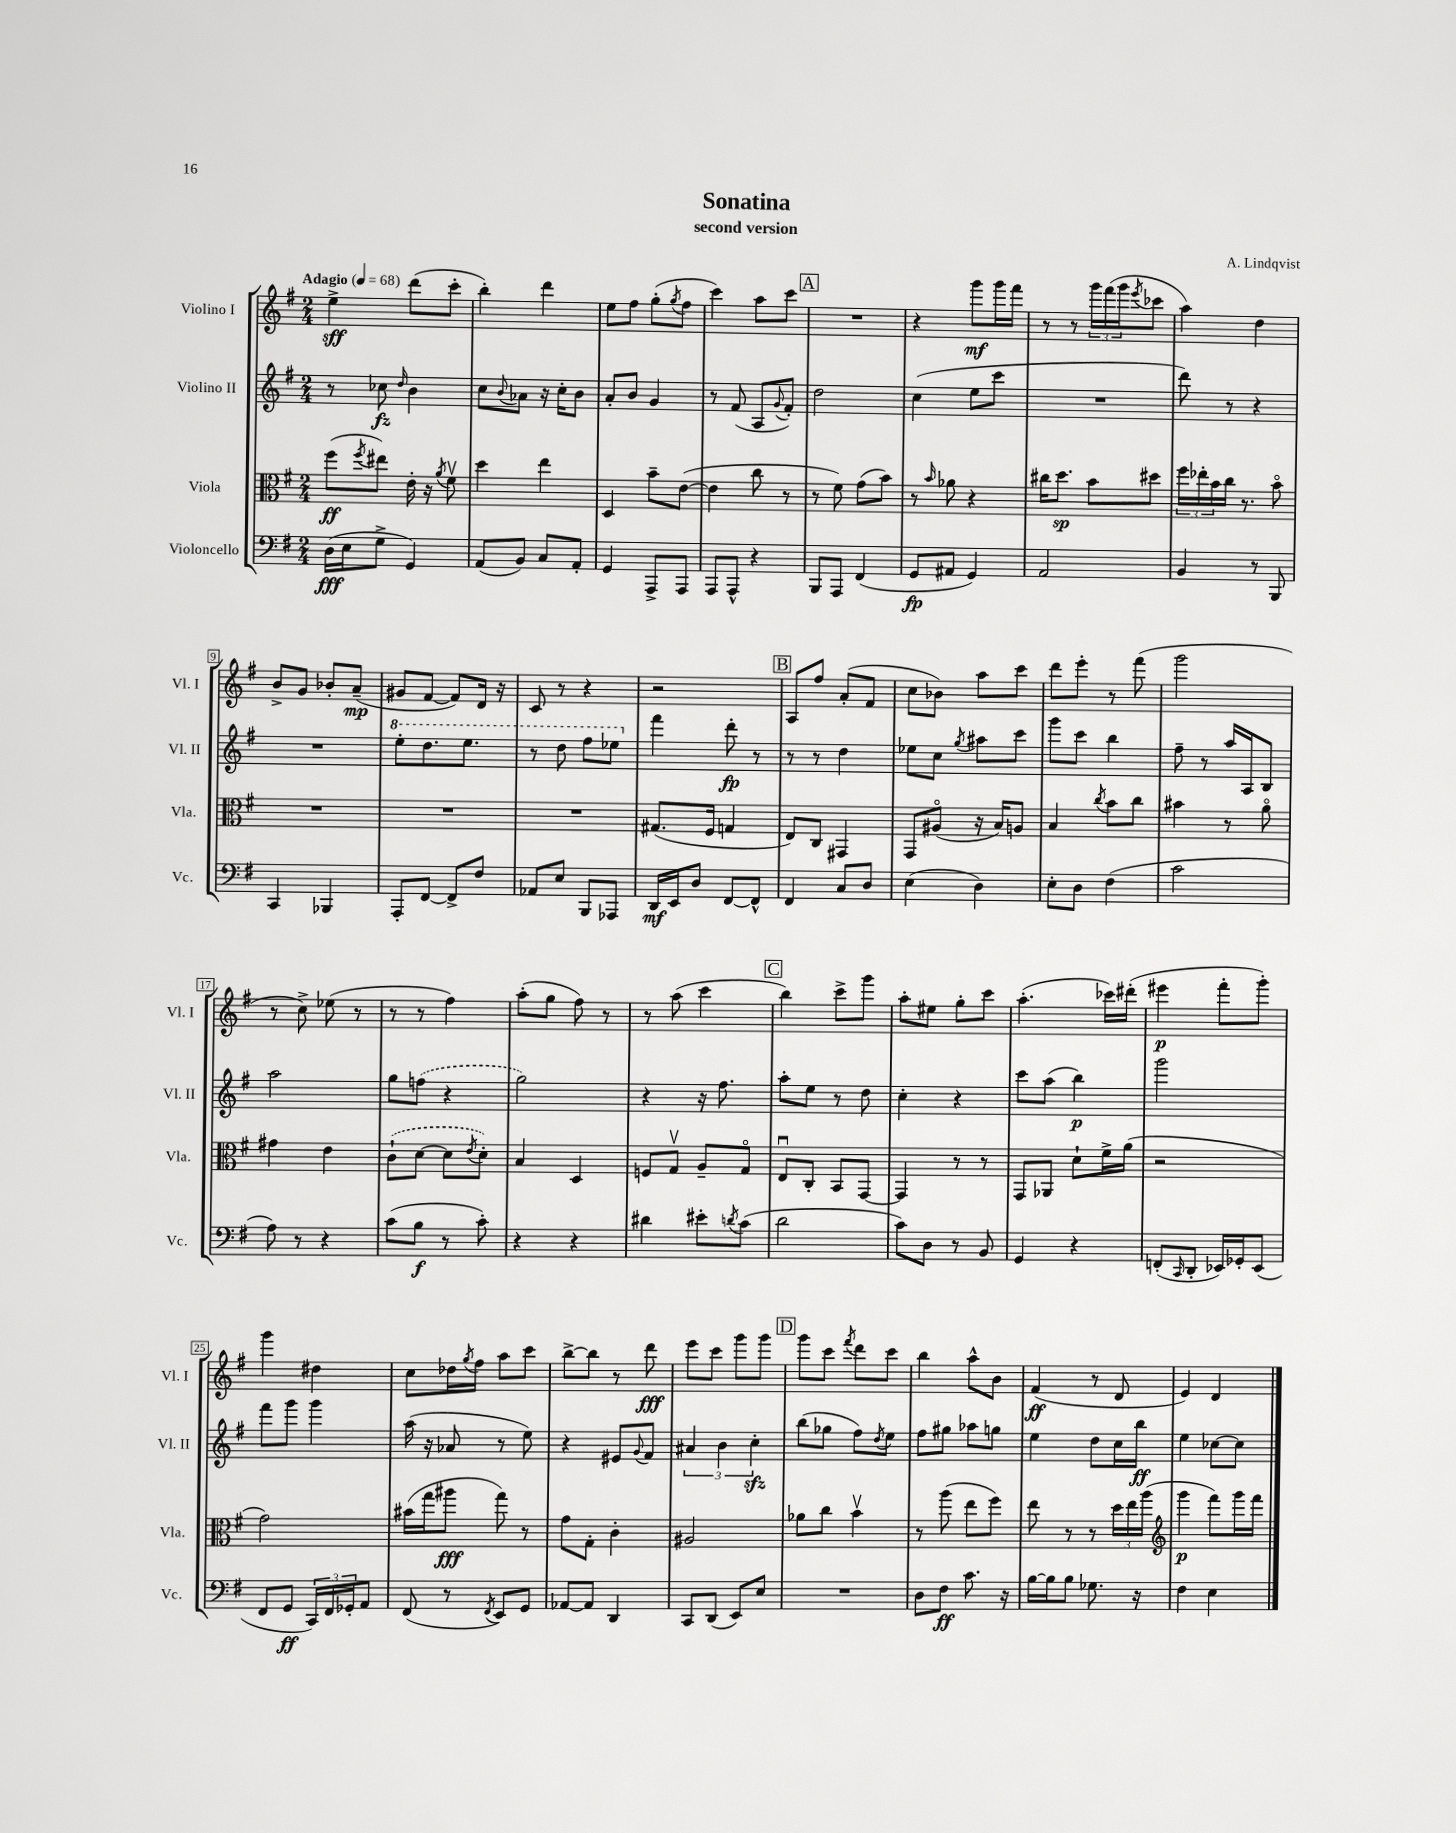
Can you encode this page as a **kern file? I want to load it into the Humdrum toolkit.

**kern	**kern	**kern	**kern
*staff4	*staff3	*staff2	*staff1
*clefF4	*clefC3	*clefG2	*clefG2
*k[f#]	*k[f#]	*k[f#]	*k[f#]
*M2/4	*M2/4	*M2/4	*M2/4
*MM68	*MM68	*MM68	*MM68
(16D\LL	(8ff#\L	8r	4ee^\
16E\J	.	.	.
.	8qff#/	.	.
8G^\J	8ee#\J)	8cc-\	.
.	.	16qqdd/	.
4GG/)	16e'\	4b\	(8ddd\L
.	16r	.	.
.	8qa/	.	.
.	8f#v\	.	8ccc'\J
=	=	=	=
(8AA/L	4dd\	8cc\L	4bb'\)
.	.	8qqb/	.
8BB/J)	.	8a-\J	.
8C/L	4ee\	16r	4ddd\
.	.	16cc'\LK	.
8AA'/J	.	8b\J	.
=	=	=	=
4GG/	4D/	8a'/L	8ee\L
.	.	8b/J	8ff#\J
8AAA^/L	8b~\L	4g/	(8gg'\L
.	.	.	8qgg/
8AAA/J	([8e\J	.	8ff#\J
=	=	=	=
8AAA/L	4e\]	8r	4ccc\)
8AAA^^/J	.	(8f#/	.
4r	8cc\	8A/L	8aa\L
.	.	8qqg/	.
.	8r	8f#'/J)	8ccc\J
=	=	=	=
8BBB/L	8r	2dd\	2r
8AAA/J	8f#\)	.	.
(4FF#/	(8g\L	.	.
.	8b\J)	.	.
=	=	=	=
8GG/L	8r	(4cc\	4r
.	16qqb/	.	.
8AA#/J	8a-\	.	.
4GG/)	4r	8ee\L	8ggg\L
.	.	8ccc\J	16ggg\L
.	.	.	16fff#\JJ
=	=	=	=
2AA/	16cc#\LK	2r	8r
.	8.dd\J	.	.
.	.	.	8r
.	8b\L	.	24ggg\LL
.	.	.	(24fff#\
.	.	.	24ggg\J
.	.	.	8qeee/
.	8dd#\J	.	8ccc-\J
=	=	=	=
4BB/	24ff#\LL	8ddd\)	4aa\)
.	24ee-'\	.	.
.	24b\	.	.
.	16cc\JJ	8r	.
.	8.r	.	.
8r	.	4r	4dd\
8BBB/	8bo\	.	.
=	=	=	=
4CC/	2r	2r	8b^/L
.	.	.	8g/J
4BBB-/	.	.	8b-'/L
.	.	.	(8a~/J
=	=	=	=
8AAA'/L	2r	8eee'\L	8g#/L
[8FF#/J	.	8.ddd\	[8f#/J
8FF#^/]L	.	.	8f#/]L)
.	.	8.eee\J	.
8F#/J	.	.	16d/Jk
.	.	.	16r
=	=	=	=
8AA-/L	2r	8r	8c/
8E/J	.	8ddd\	8r
8BBB/L	.	8fff#\L	4r
8AAA-/J	.	8eee-\J	.
=	=	=	=
16DD/LL	(8.G#/L	4fff#\	2r
16EE/J	.	.	.
8D/J	.	.	.
.	16F#/Jk	.	.
[8FF#/L	4G/	8ddd'\	.
8FF#^^/]J	.	8r	.
=	=	=	=
4FF#/	8E/L)	8r	8A/L
.	8C/J	8r	8ff#/J
8C/L	4GG#/	4dd\	(8a'/L
8D/J	.	.	8f#/J
=	=	=	=
(4E\	8GG/L	8ee-\L	8cc\L
.	(8A#o/J	8cc\J	8b-\J)
.	.	8qgg/	.
4D\)	16r	8aa#\L	8aa\L
.	16B/LK)	.	.
.	8A/J	8ccc\J	8ccc\J
=	=	=	=
8E'\L	4B/	8ggg\L	8ddd\L
8D\J	.	8ccc\J	8eee'\J
.	8qcc/	.	.
(4F#\	8b\L	4bb\	8r
.	8cc\J	.	(8fff#\
=	=	=	=
2c\	4b#\	8ff#~\	2ggg\
.	.	8r	.
.	8r	16aa/LL	.
.	.	16A/J	.
.	8ao\	8B/J	.
=	=	=	=
8A\)	4g#\	2aa\	8r
8r	.	.	8cc^\)
4r	4e\	.	(8ee-\
.	.	.	8r
=	=	=	=
(8c\L	(8c`\L	8gg\L	8r
8B\J	[8d\J	(8ff\J	8r
8r	8d\]L	4r	4ff#\)
.	8qe/	.	.
8c'\)	8d'\J)	.	.
=	=	=	=
4r	4B/	2gg\)	(8aa'\L
.	.	.	8gg\J
4r	4D/	.	8ff#\)
.	.	.	8r
=	=	=	=
4d#\	8F/L	4r	8r
.	8Gv/J	.	(8aa\
8e#'\L	8A~/L	16r	4ccc\
.	.	8.ff#\	.
8qd/	.	.	.
(8c\J	8Go/J	.	.
=	=	=	=
2d\	8Eu/L	8aa'\L	4bb\)
.	8C'/J	8ee\J	.
.	8BB/L	8r	8ccc^\L
.	[8GG/J	8dd\	8ggg\J
=	=	=	=
8c\L)	4GG/]	4cc'\	8aa'\L
8D\J	.	.	8ee#\J
8r	8r	4r	8gg'\L
8BB/	8r	.	8ccc\J
=	=	=	=
4GG/	8GG/L	8ccc\L	(4.aa'\
.	8AA-/J	(8aa\J	.
4r	8d`\L	4bb\)	.
.	16f#^\L	.	16ccc-\LL)
.	(16a\JJ	.	(16ddd#'\JJ
=	=	=	=
(8FF'/L	2r	2ggg\	4eee#\
16qqCC/	.	.	.
8DD'/J	.	.	.
16EE-/LL)	.	.	8fff#'\L
16GG-'/J	.	.	.
(8EE-/J	.	.	8ggg'\J)
=	=	=	=
8FF#/L	2g\)	8fff#\L	4ggg\
8GG/J	.	8ggg\J	.
24CC/LL)	.	4ggg\	4dd#\
24FF#/	.	.	.
24GG-'/J	.	.	.
8AA/J	.	.	.
=	=	=	=
(8FF#/	(16b#\LL	(16aa\	8cc\L
.	16gg\J	16r	.
8r	8aa#\J	8a-/	16dd-\L
.	.	.	8qgg/
.	.	.	16ff#\JJ
8qFF#/	.	.	.
8EE/L)	8gg\)	8r	8aa\L
8GG/J	8r	8ee\)	8ccc\J
=	=	=	=
[8AA-/L	8g\L	4r	[8bb^\L
8AA-/]J	8G'\J	.	8bb\]J
4DD/	4c'\	8e#/L	8r
.	.	8qqg/	.
.	.	8f#/J	8ddd\
=	=	=	=
8CC/L	2A#/	6a#/	8eee\L
(8DD/J	.	.	8ccc\J
.	.	6b\	.
8EE/L)	.	.	8ggg\L
.	.	6cc'\	.
8E/J	.	.	8ggg\J
=	=	=	=
2r	8a-\L	(8bb\L	8ggg\L
.	8cc\J	8gg-\J	8ccc\J
.	.	.	8qfff#/
.	4bv\	8ff#\L)	8ddd\L
.	.	8qdd/	.
.	.	8ee\J	8ccc\J
=	=	=	=
8D\L	8r	8ff#\L	4bb\
8F#\J	(8aa\	8gg#\J	.
8.c\	8ee\L	8aa-\L	8aa^^\L
.	8ff#\J)	8gg\J	8b\J
16r	.	.	.
=	=	=	=
[16B\LL	8ee\	4ee\	(4f#/
16B\]J	.	.	.
8B\J	8r	.	.
8.G-\	8r	8dd\L	8r
.	24dd\LL	16cc\L	8d/
.	24ee\	.	.
16r	.	16bb\JJ	.
.	(24aa\JJ	.	.
=	=	=	=
*	*clefG2	*	*
4F#\	4ggg\	4ee\	4e/)
4E\	8fff#\L)	[8cc-\L	4d/
.	16ggg\L	8cc-\]J	.
.	16fff#\JJ	.	.
==	==	==	==
*-	*-	*-	*-
